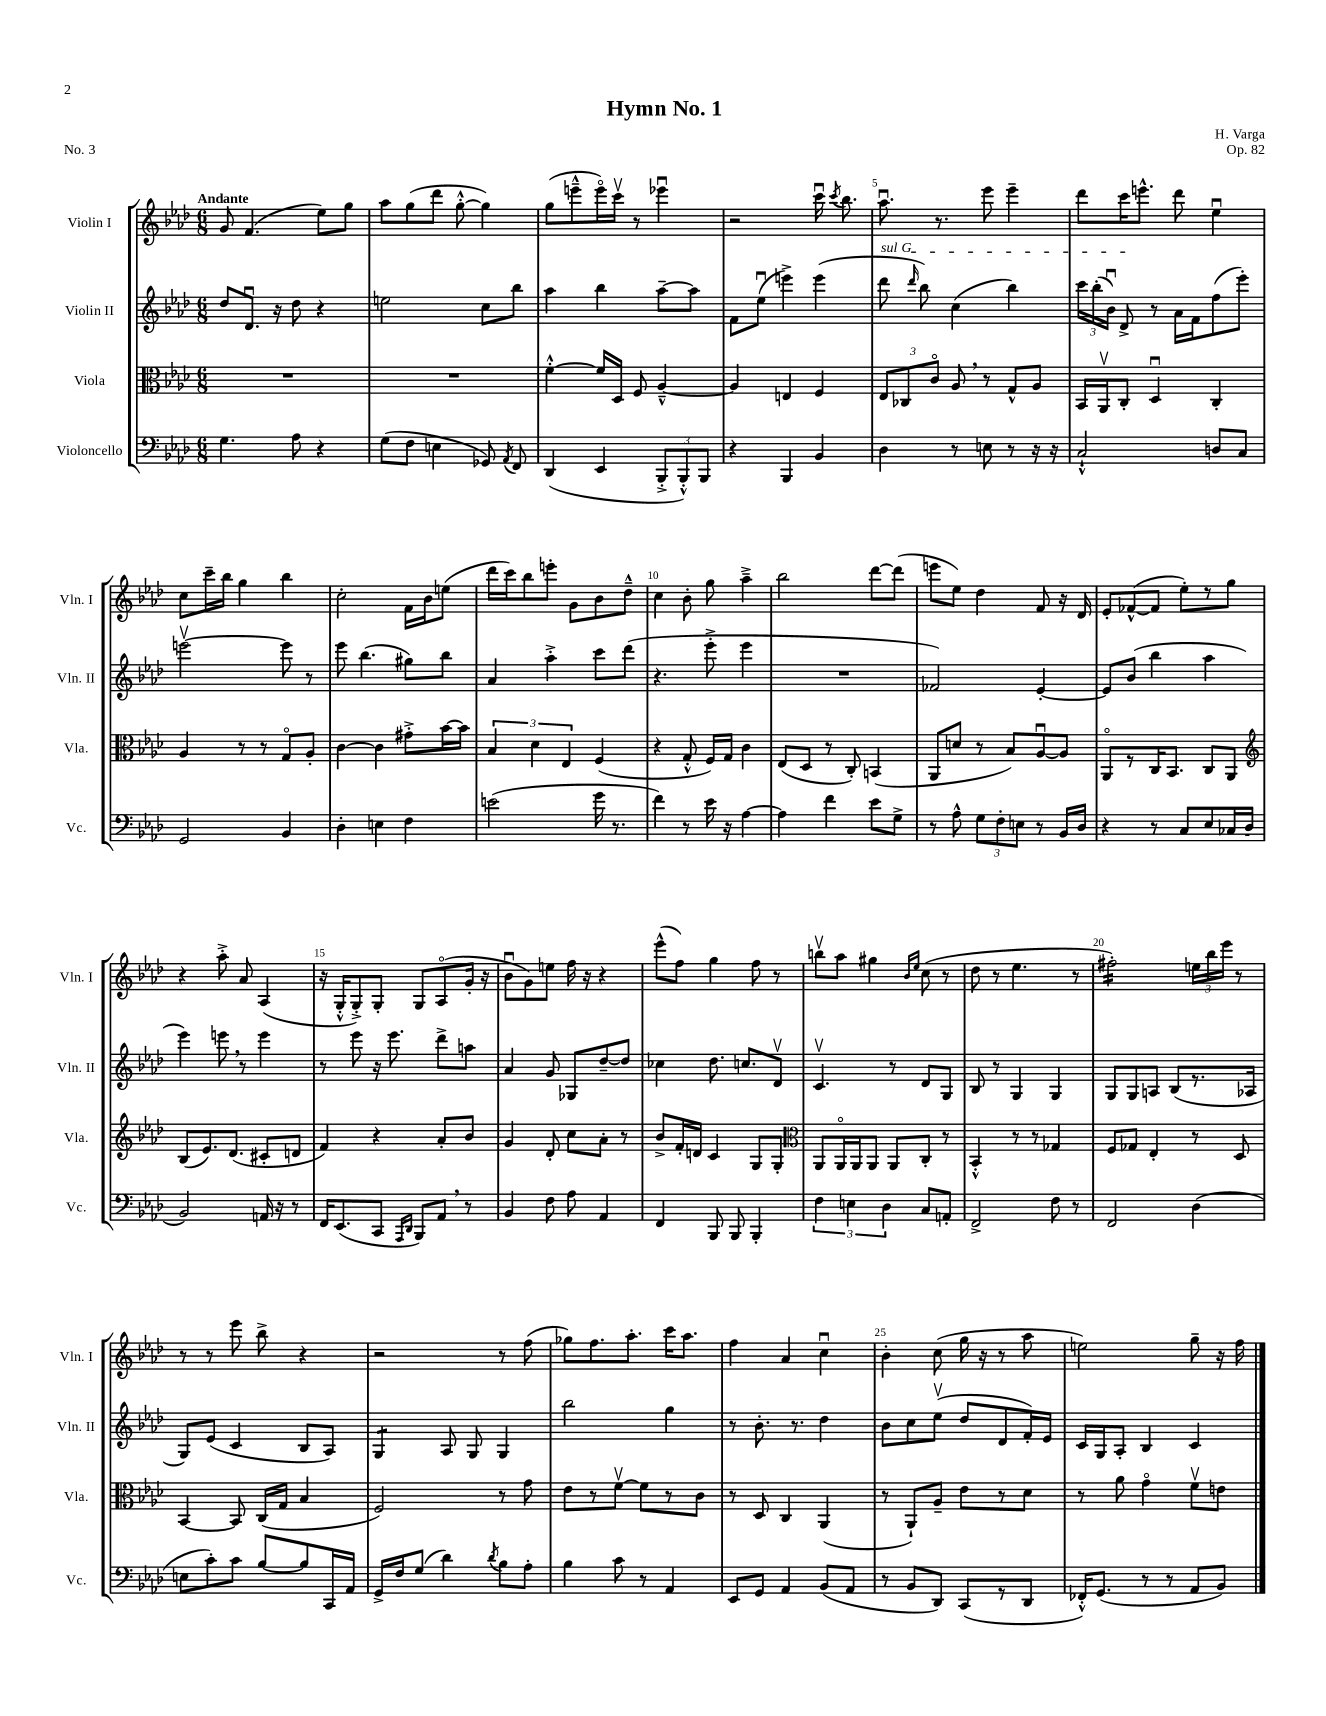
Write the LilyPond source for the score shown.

\header { title = "Hymn No. 1" composer = "H. Varga" opus = "Op. 82" piece = "No. 3" }
<<
\new StaffGroup <<
\new Staff = "s0" \with { instrumentName = "Violin I" shortInstrumentName = "Vln. I" } {
    \clef treble \key aes \major \numericTimeSignature \time 6/8 \tempo "Andante"
    \autoBeamOff g'8 f'4.( ees''8[) g''8] |
    aes''8[ g''8( des'''8] g''8~-.-^ g''4) |
    g''8[( e'''8---^ e'''16\flageolet) c'''16]\upbow r8 ees'''4\downbow |
    r2 c'''16\downbow \acciaccatura { c'''8 } bes''8. |
    aes''8.\downbow r8. ees'''8 ees'''4-- |
    des'''8[ c'''16 e'''8.]-^ des'''8 ees''4\downbow |
    c''8[ c'''16-- bes''16] g''4 bes''4 |
    c''2-. f'16[ bes'16 e''8]( |
    des'''16[ c'''16) bes''8 e'''8]-. g'8[ bes'8 des''8]---^ |
    c''4 bes'8-. g''8 aes''4---> |
    bes''2 des'''8[~ des'''8]( |
    e'''8[ ees''8]) des''4 f'8 r16 des'16 |
    ees'8[-. fes'8~-^( fes'8] ees''8[-.) r8 g''8] |
    r4 aes''8-.-> aes'8 aes4( |
    r16 g16[-.-^ g8-.->) g8]-. g8[ aes8\flageolet( g'16]-. r16 |
    bes'8[\downbow g'8) e''8] f''16 r16 r4 |
    ees'''8[-^( f''8]) g''4 f''8 r8 |
    b''8[\upbow aes''8] gis''4 \grace { bes'16[ ees''16] } c''8( r8 |
    des''8 r8 ees''4. r8 |
    fis''2:16-.) \tuplet 3/2 { e''16[ bes''16 ees'''16] } r8 |
    r8 r8 ees'''8 bes''8-> r4 |
    r2 r8 f''8( |
    ges''8[) f''8. aes''8.]-. c'''16[ aes''8.] |
    f''4 aes'4 c''4\downbow |
    bes'4-. c''8( g''16 r16 r8 aes''8 |
    e''2) g''8-- r16 f''16 \bar "|." |
}
\new Staff = "s1" \with { instrumentName = "Violin II" shortInstrumentName = "Vln. II" } {
    \clef treble \key aes \major \numericTimeSignature \time 6/8
    \autoBeamOff des''8[ des'8.]\downbow r16 des''8 r4 |
    e''2 c''8[ bes''8] |
    aes''4 bes''4 aes''8[~-- aes''8] |
    f'8[ ees''8]\downbow( e'''4->) e'''4( |
    \once \override TextSpanner.bound-details.left.text = \markup { \italic "sul G" } des'''8\startTextSpan \grace { des'''16 } bes''8) c''4( bes''4) |
    \tuplet 3/2 { c'''16[ bes''16-.( bes'16]\downbow) } des'8->\stopTextSpan r8 aes'16[ f'16 f''8( ees'''8]-.) |
    e'''2~\upbow e'''8 r8 |
    ees'''8 bes''4.( gis''8[) bes''8] |
    aes'4 aes''4-.-> c'''8[ des'''8]( |
    r4. ees'''8-.-> ees'''4 |
    R2. |
    fes'2) ees'4~-. |
    ees'8[ bes'8]( bes''4 aes''4 |
    ees'''4) e'''8 \breathe r8 e'''4 |
    r8 ees'''8 r16 ees'''8. des'''8[-> a''8] |
    aes'4 g'8 ges8[ des''8~-- des''8] |
    ces''4 des''8. c''8.[ des'8]\upbow |
    c'4.\upbow r8 des'8[ g8] |
    bes8 r8 g4 g4 |
    g8[ g8 a8] bes8[( r8. aes16] |
    g8[) ees'8]( c'4 bes8[ aes8]) |
    g4:8 aes8 g8 g4 |
    bes''2 g''4 |
    r8 bes'8.-. r8. des''4 |
    bes'8[ c''8 ees''8]\upbow( des''8[ des'8 f'16-.) ees'16] |
    c'16[ g16 aes8]-. bes4 c'4 \bar "|." |
}
\new Staff = "s2" \with { instrumentName = "Viola" shortInstrumentName = "Vla." } {
    \clef alto \key aes \major \numericTimeSignature \time 6/8
    \autoBeamOff R2. |
    R2. |
    f'4~-.-^ f'16[ des16] f8 aes4~---^ |
    aes4 e4 f4 |
    \tuplet 3/2 { ees8[ ces8 c'8]\flageolet } aes8 \breathe r8 g8[-^ aes8] |
    bes,16[ aes,16\upbow c8]-. des4\downbow c4-. |
    aes4 r8 r8 g8[\flageolet aes8]-. |
    c'4~ c'4 gis'8[-.-> bes'16~ bes'16] |
    \tuplet 3/2 { bes4 des'4 ees4 } f4( |
    r4 g8-.-^ f16[) g16] c'4 |
    ees8[( des8] r8 c8-.) b,4( |
    aes,8[ d'8] r8 bes8[) aes8~\downbow aes8] |
    aes,8[\flageolet r8 c16 bes,8.] c8[ aes,8] |
    \clef treble bes8[( ees'8.) des'8.]( cis'8[-. d'8] |
    f'4) r4 aes'8[-. bes'8] |
    g'4 des'8-. c''8[ aes'8]-. r8 |
    bes'8[-> f'16-. d'16] c'4 g8[ g8]-. |
    \clef alto aes,8[ aes,16\flageolet aes,16 aes,8] aes,8[ c8]-. r8 |
    bes,4-.-^ r8 r8 ges4 |
    f8[ ges8] ees4-. r8 des8 |
    bes,4~ bes,8 c16[( g16] bes4 |
    f2) r8 g'8 |
    ees'8[ r8 f'8]~\upbow f'8[ r8 c'8] |
    r8 des8 c4 aes,4( |
    r8 aes,8[-!) aes8]-- ees'8[ r8 des'8] |
    r8 aes'8 g'4\flageolet f'8[\upbow e'8] \bar "|." |
}
\new Staff = "s3" \with { instrumentName = "Violoncello" shortInstrumentName = "Vc." } {
    \clef bass \key aes \major \numericTimeSignature \time 6/8
    \autoBeamOff g4. aes8 r4 |
    g8[( f8] e4 ges,8) \acciaccatura { aes,8 } f,8 |
    des,4( ees,4 \tuplet 3/2 { bes,,8[-.-> bes,,8-.-^) bes,,8] } |
    r4 bes,,4 bes,4 |
    des4 r8 e8 r8 r16 r16 |
    c2-!-^ d8[ c8] |
    g,2 bes,4 |
    des4-. e4 f4 |
    e'2( g'16 r8. |
    f'4) r8 ees'16 r16 aes4~ |
    aes4 f'4 ees'8[ g8]-> |
    r8 aes8-^ \tuplet 3/2 { g8[ f8-. e8] } r8 bes,16[ des16] |
    r4 r8 c8[ ees8 ces16 des16]( |
    bes,2) a,16 r16 r8 |
    f,16[ ees,8.( c,8] \grace { aes,,16[ des,16] } bes,,8[) aes,8] \breathe r8 |
    bes,4 f8 aes8 aes,4 |
    f,4 bes,,8 bes,,8 bes,,4-. |
    \tuplet 3/2 { f4 e4 des4 } c8[ a,8]-. |
    f,2-> f8 r8 |
    f,2 des4( |
    e8[ c'8-.) c'8] bes8[~ bes8 c,16 aes,16] |
    g,16[-> f16 g8]( des'4) \acciaccatura { des'8 } bes8[ aes8]-. |
    bes4 c'8 r8 aes,4 |
    ees,8[ g,8] aes,4 bes,8[( aes,8] |
    r8 bes,8[ des,8]) c,8[( r8 des,8] |
    fes,16[-.-^) g,8.]( r8 r8 aes,8[ bes,8]) \bar "|." |
}
>>
>>
\layout { \context { \Score \override BarNumber.break-visibility = ##(#f #t #t) barNumberVisibility = #(every-nth-bar-number-visible 5) } }
